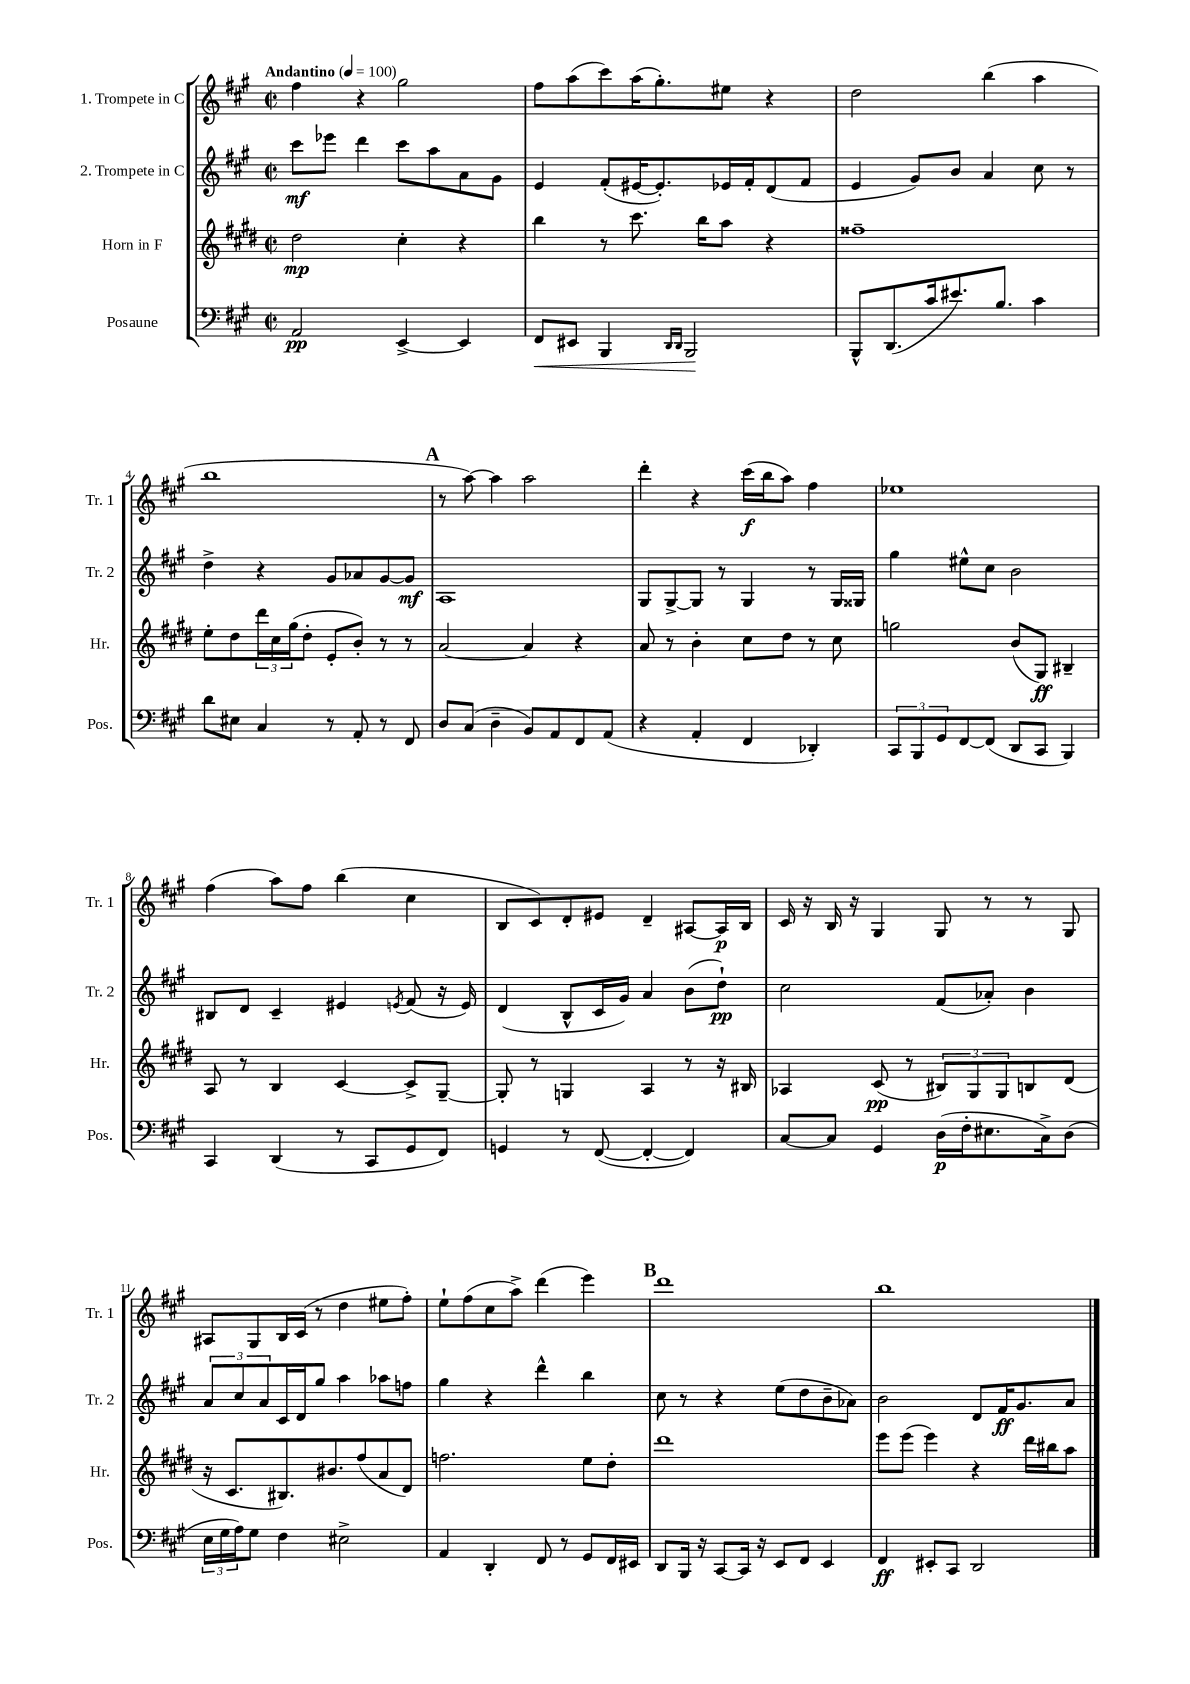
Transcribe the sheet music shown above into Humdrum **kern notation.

**kern	**kern	**kern	**kern
*staff4	*staff3	*staff2	*staff1
*clefF4	*clefG2	*clefG2	*clefG2
*k[f#c#g#]	*k[f#c#g#d#]	*k[f#c#g#]	*k[f#c#g#]
*M2/2	*M2/2	*M2/2	*M2/2
*met(c|)	*met(c|)	*met(c|)	*met(c|)
*MM100	*MM100	*MM100	*MM100
2AA/	2dd#\	8ccc#\L	4ff#\
.	.	8eee-\J	.
.	.	4ddd\	4r
[4EE^/	4cc#'\	8ccc#\L	2gg#\
.	.	8aa\	.
4EE/]	4r	8a\	.
.	.	8g#\J	.
=	=	=	=
8FF#/L	4bb\	4e/	8ff#\L
8EE#/J	.	.	(8aa\
4BBB/	8r	(8f#'/L	8ccc#\)
.	8.ccc#\	[16e#/K	(16aa\K
.	.	8.e#'/])	8.gg#'\)
16qqDD/LL	.	.	.
16qqDD/JJ	.	.	.
2BBB/	.	.	.
.	16bb\LK	.	.
.	8aa\J	16e-/L	8ee#\J
.	.	16f#'/J	.
.	4r	(8d/	4r
.	.	8f#/J	.
=	=	=	=
8BBB^^/L	1ff##~	4e/	2dd\
(8.DD/	.	.	.
.	.	8g#/L)	.
16c#/k	.	.	.
8.e#/)	.	8b/J	.
.	.	4a/	(4bb\
8.B/J	.	.	.
4c#\	.	8cc#\	4aa\
.	.	8r	.
=	=	=	=
8d\L	8ee'\L	4dd^\	1bb
8E#\J	8dd#\	.	.
4C#/	24ddd#\L	4r	.
.	24cc#\	.	.
.	(24gg#\J	.	.
.	8dd#'\J	.	.
8r	8e'/L	8g#/L	.
8AA'/	8b'/J)	8a-/	.
8r	8r	[8g#/	.
8FF#/	8r	8g#/]J	.
=	=	=	=
8D/L	[2a/	1A	8r
(8C#/J	.	.	[8aa\)
4D~\	.	.	4aa\]
8BB/L)	4a/]	.	2aa\
8AA/	.	.	.
8FF#/	4r	.	.
(8AA/J	.	.	.
=	=	=	=
4r	8a/	8G#/L	4ddd'\
.	8r	[8G#^/	.
4AA'/	4b'\	8G#/]J	4r
.	.	8r	.
4FF#/	8cc#\L	4G#/	(16ccc#\LL
.	.	.	16bb\J
.	8dd#\J	.	8aa\J)
4DD-'/)	8r	8r	4ff#\
.	8cc#\	16G#/LL	.
.	.	16G##/JJ	.
=	=	=	=
12CC#/L	2gg\	4gg#\	1ee-
12BBB/	.	.	.
12GG#/	.	.	.
[8FF#/	.	8ee#^^\L	.
(8FF#/]J	.	8cc#\J	.
8DD/L	(8b/L	2b\	.
8CC#/J	8G#/J)	.	.
4BBB/)	4B#~/	.	.
=	=	=	=
4CC#/	8A/	8B#/L	(4ff#\
.	8r	8d/J	.
(4DD/	4B/	4c#~/	8aa\L)
.	.	.	8ff#\J
8r	[4c#/	4e#/	(4bb\
8CC#/L	.	.	.
.	.	8qe/	.
8GG#/	8c#^/]L	(8f#/	4cc#\
8FF#/J)	[8G#~/J	16r	.
.	.	16e/)	.
=	=	=	=
4GG/	8G#'/]	(4d/	8B/L
.	8r	.	8c#/)
8r	4G/	8B^^/L	8d'/
([8FF#/	.	16c#/L	8e#/J
.	.	16g#/JJ)	.
4FF#'/_	4A/	4a/	4d~/
4FF#/])	8r	(8b\L	[8A#/L
.	16r	8dd`\J)	16A#/]L
.	16B#/	.	16B/JJ
=	=	=	=
[8C#/L	4A-/	2cc#\	16c#/
.	.	.	16r
8C#/]J	.	.	16B/
.	.	.	16r
4GG#/	(8c#/	.	4G#/
.	8r	.	.
(16D\LL	12B#/L)	(8f#/L	8G#/
16F#'\J	.	.	.
.	12G#/	.	.
8.E#\	.	8a-'/J)	8r
.	12G#/	.	.
.	8B/	4b\	8r
16C#^\k)	.	.	.
(8D\J	(8d#/J	.	8G#/
=	=	=	=
24E\LL	16r	12a/L	8A#/L
24G#\	.	.	.
.	8.c#/L	.	.
24A\J)	.	12cc#/	.
8G#\J	.	.	8G#/
.	.	12a/	.
4F#\	8.B#/)	16c#/L	16B/L
.	.	16d/J	(16c#/JJ
.	.	8gg#/J	8r
.	8.b#/	.	.
2E#^\	.	4aa\	4dd\
.	(8ff#/	.	.
.	8a/	8aa-\L	8ee#\L
.	8d#/J)	8ff\J	8ff#'\J)
=	=	=	=
4AA/	2.ff\	4gg#\	8ee`\L
.	.	.	(8ff#\
4DD'/	.	4r	8cc#\
.	.	.	8aa^\J)
8FF#/	.	4ddd^^\	(4ddd\
8r	.	.	.
8GG#/L	8ee\L	4bb\	4eee\)
16FF#/L	8dd#'\J	.	.
16EE#/JJ	.	.	.
=	=	=	=
8DD/L	1ddd#	8cc#\	1ddd
16BBB/Jk	.	8r	.
16r	.	.	.
[8CC#/L	.	4r	.
16CC#/]Jk	.	.	.
16r	.	.	.
8EE/L	.	(8ee\L	.
8FF#/J	.	8dd\	.
4EE/	.	8b~\	.
.	.	8a-\J)	.
=	=	=	=
4FF#/	8eee\L	2b\	1bb
.	(8eee\J	.	.
8EE#'/L	4eee\)	.	.
8CC#/J	.	.	.
2DD/	4r	8d/L	.
.	.	16f#/K	.
.	.	8.g#/	.
.	16ddd#\LL	.	.
.	16bb#\J	.	.
.	8aa\J	8a/J	.
==	==	==	==
*-	*-	*-	*-
